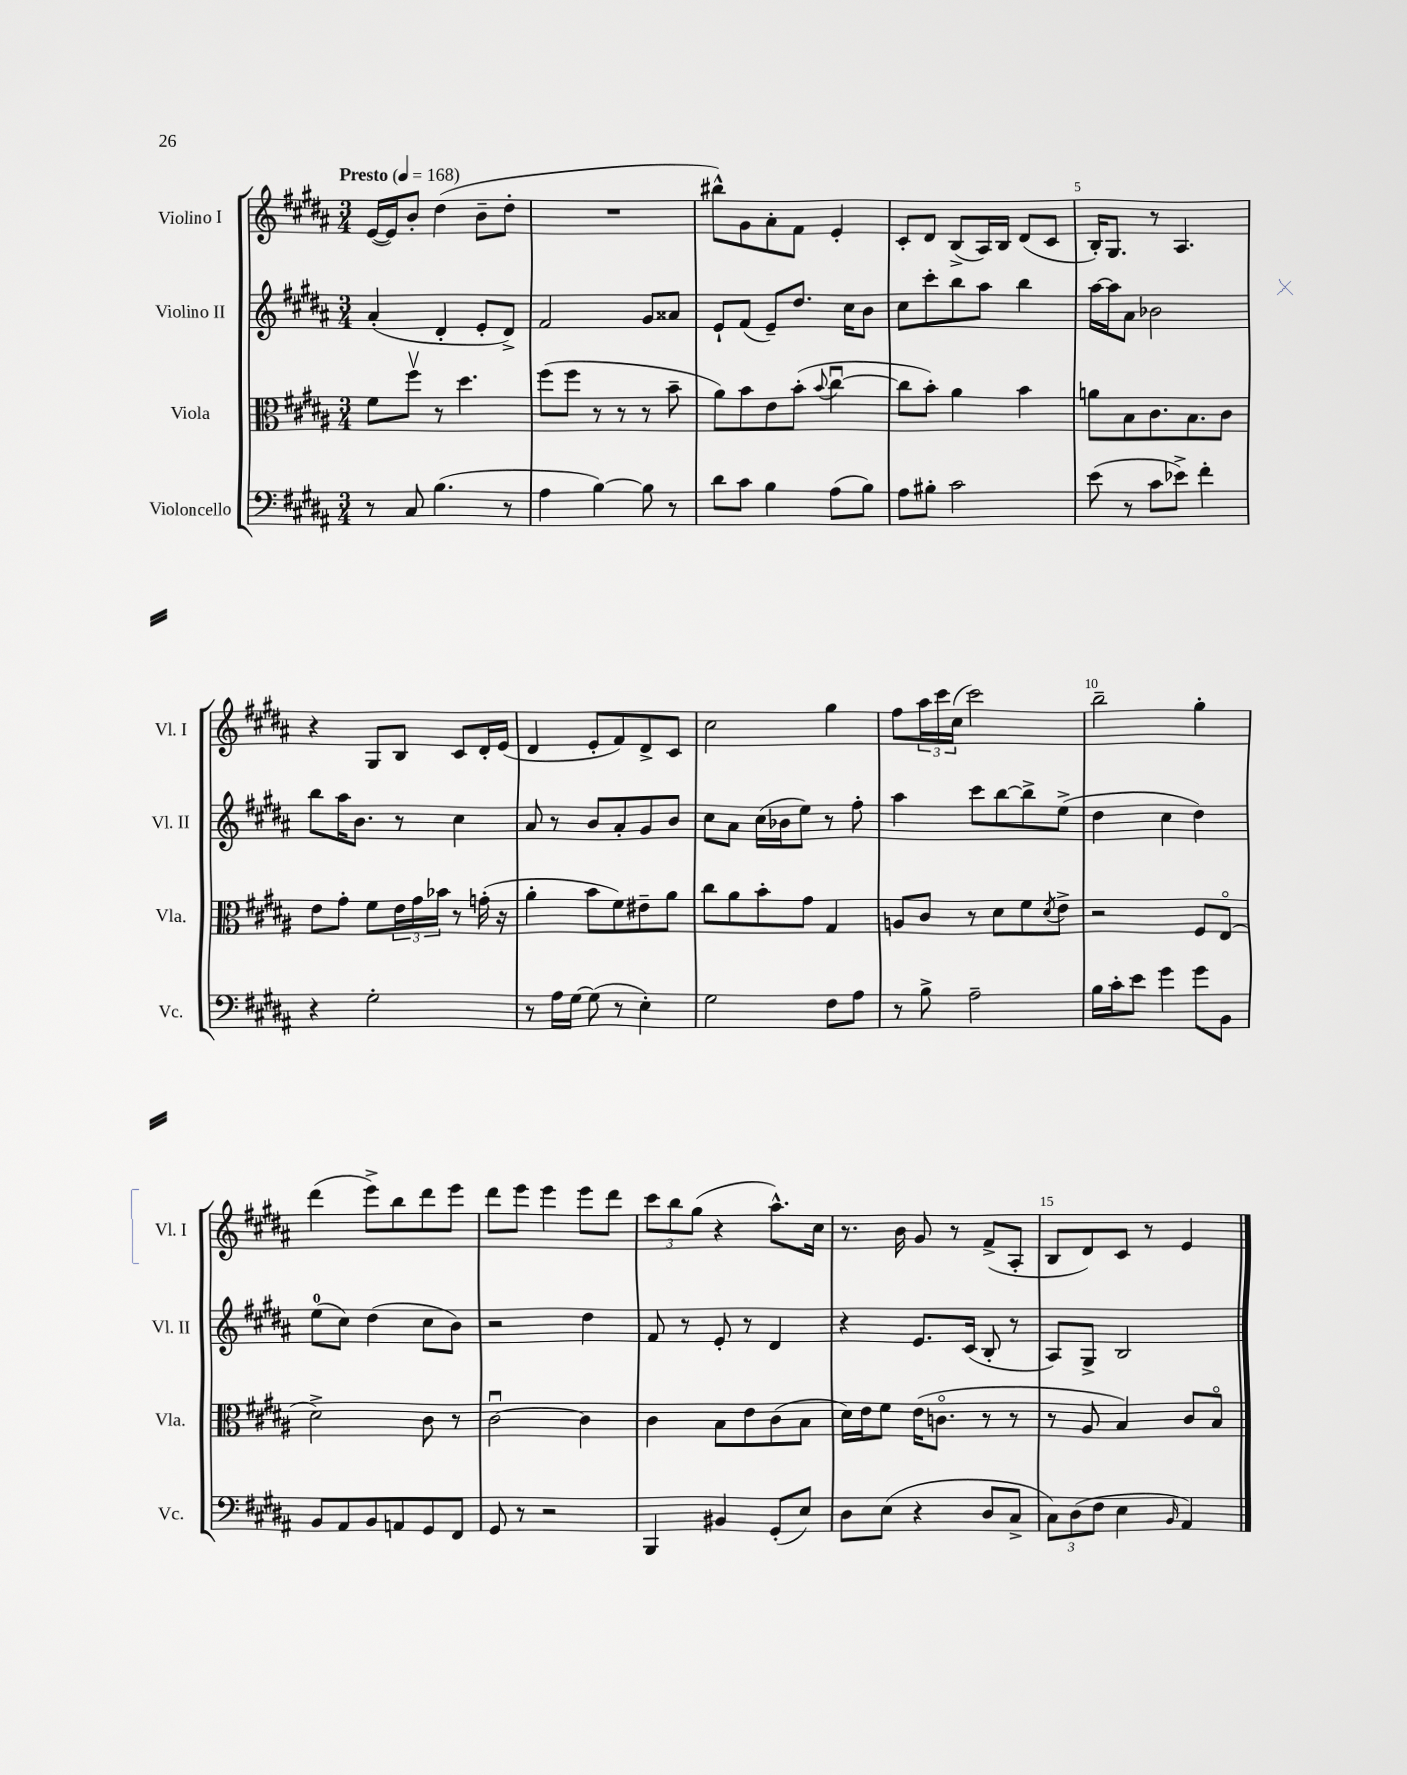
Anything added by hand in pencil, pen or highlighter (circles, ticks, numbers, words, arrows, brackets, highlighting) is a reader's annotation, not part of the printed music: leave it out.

**kern	**kern	**kern	**kern
*part4	*part3	*part2	*part1
*staff4	*staff3	*staff2	*staff1
*I"Violoncello	*I"Viola	*I"Violino II	*I"Violino I
*I'Vc.	*I'Vla.	*I'Vl. II	*I'Vl. I
*clefF4	*clefC3	*clefG2	*clefG2
*k[f#c#g#d#a#]	*k[f#c#g#d#a#]	*k[f#c#g#d#a#]	*k[f#c#g#d#a#]
*M3/4	*M3/4	*M3/4	*M3/4
*MM168	*MM168	*MM168	*MM168
=1	=1	=1	=1
!	!	!	!LO:TX:a:B:t=Presto
8r	8f#\L	(4a#'/	([16e/LL
.	.	.	16e/J])
8C#/	8ff#v\J	.	8b'/J
(4.B\	8r	4d#'/	(4dd#\
.	4.dd#\	.	.
.	.	8e'/L	8b~\L
8r	.	8d#^/J)	8dd#'\J
=2	=2	=2	=2
4A#\	(8ff#\L	2f#/	2.r
.	8ff#\J	.	.
[4B\)	8r	.	.
.	8r	.	.
8B\]	8r	8g#/L	.
8r	8b~\	8a##X/J	.
=3	=3	=3	=3
8d#\L	8a#\L)	8e`/L	8bb#X^^\L)
8c#\J	8b\	(8f#/J	8g#\
4B\	8e\	8e~/L)	8a#'\
.	(8b'\J	8.dd#/J	8f#\J
.	8qqb/	.	.
(8A#\L	[4cc#u\	.	4e'/
.	.	16cc#\KL	.
8B\J)	.	8b\J	.
=4	=4	=4	=4
8A#\L	8cc#\L]	8cc#\L	8c#'/L
8B#X'\J	8b'\J)	8ccc#'\	8d#/J
2c#\	4a#\	8bb\	(8B^/L
.	.	8aa#\J	16A#/L)
.	.	.	16B/JJ
.	4b\	4bb\	(8d#/L
.	.	.	8c#/J
=5	=5	=5	=5
(8e\	8an\L	[16aa#\LL	16B'/KL)
.	.	16aa#\J]	8.G#/J
8r	8B\	8a#\J	.
8c#\L	8.c#\	2b-X\	8r
8e-X^\J)	.	.	4.A#/
.	8.B\	.	.
4f#'\	.	.	.
.	8c#\J	.	.
!!LO:LB:g=z
=6	=6	=6	=6
4r	8e\L	8bb\L	4r
.	8g#'\J	16aa#\K	.
.	.	8.b\J	.
2G#'\	8f#\L	.	8G#/L
.	24e\L	8r	8B/J
.	24g#\	.	.
.	24b-X\JJ	.	.
.	8r	4cc#\	8c#/L
.	(16gn'\	.	16d#'/L
.	16r	.	(16e/JJ
=7	=7	=7	=7
8r	4a#'\	8a#/	4d#/
16A#\LL	.	8r	.
[16G#\JJ	.	.	.
(8G#\]	8b\L	8b/L	8e'/L
8r	8f#\)	8a#'/	8f#/)
4E'\)	8e#X~\	8g#/	8d#^/
.	8a#\J	8b/J	8c#/J
=8	=8	=8	=8
2G#\	8cc#\L	8cc#\L	2cc#\
.	8a#\	8a#\J	.
.	8b'\	(16cc#\LL	.
.	.	16b-X\J	.
.	8g#\J	8ee\J)	.
8F#\L	4G#/	8r	4gg#\
8A#\J	.	8ff#'\	.
=9	=9	=9	=9
8r	8An/L	4aa#\	8ff#\L
8B^\	8c#/J	.	24aa#\L
.	.	.	24ccc#\
.	.	.	(24cc#\JJ
2A#~\	8r	8ccc#\L	2ccc#\)
.	8d#\L	[8bb\	.
.	8f#\	8bb^\]	.
.	8qd#/	.	.
.	8e^\J	(8ee^\J	.
=10	=10	=10	=10
16B\LL	2r	4dd#\	2bb~\
16c#'\J	.	.	.
8e\J	.	.	.
4g#\	.	4cc#\	.
8g#\L	8F#/L	4dd#\)	4gg#'\
8BB\J	(8E/J	.	.
!!LO:LB:g=z
=11	=11	=11	=11
8BB/L	2d#^\)	(8ee\L	(4ddd#\
8AA#/	.	8cc#\J)	.
8BB/	.	(4dd#\	8eee^\L)
8AAn/	.	.	8bb\
8GG#/	8c#\	8cc#\L	8ddd#\
8FF#/J	8r	8b\J)	8eee\J
=12	=12	=12	=12
8GG#/	[2c#u\	2r	8ddd#\L
8r	.	.	8eee\J
2r	.	.	4eee\
.	4c#\]	4dd#\	8eee\L
.	.	.	8ddd#\J
=13	=13	=13	=13
4BBB/	4c#\	8f#/	12ccc#\L
.	.	.	12bb\
.	.	8r	.
.	.	.	(12gg#\J
4BB#X/	8B\L	8e'/	4r
.	8e\	8r	.
(8GG#'/L	(8c#\	4d#/	8.aa#^^\L)
8E/J)	8B\J	.	.
.	.	.	16cc#\Jk
=14	=14	=14	=14
8D#\L	16d#\LL)	4r	8.r
.	16e\J	.	.
(8E\J	8f#\J	.	.
.	.	.	16b\
4r	(16e\KL	8.e/L	8g#/
.	8.cn\J	.	.
.	.	.	8r
.	.	(16c#/Jk	.
8D#/L	8r	8B'/	(8f#^/L
8C#^/J	8r	8r	8A#'/J
=15	=15	=15	=15
12C#\L)	8r	8A#/L)	8B/L
(12D#\	.	.	.
.	8A#/	8G#^/J	8d#/)
12F#\J	.	.	.
4E\	4B/)	2B/	8c#/J
.	.	.	8r
16qqBB/	.	.	.
4AA#/)	8c#/L	.	4e/
.	8B/J	.	.
==	==	==	==
*-	*-	*-	*-
